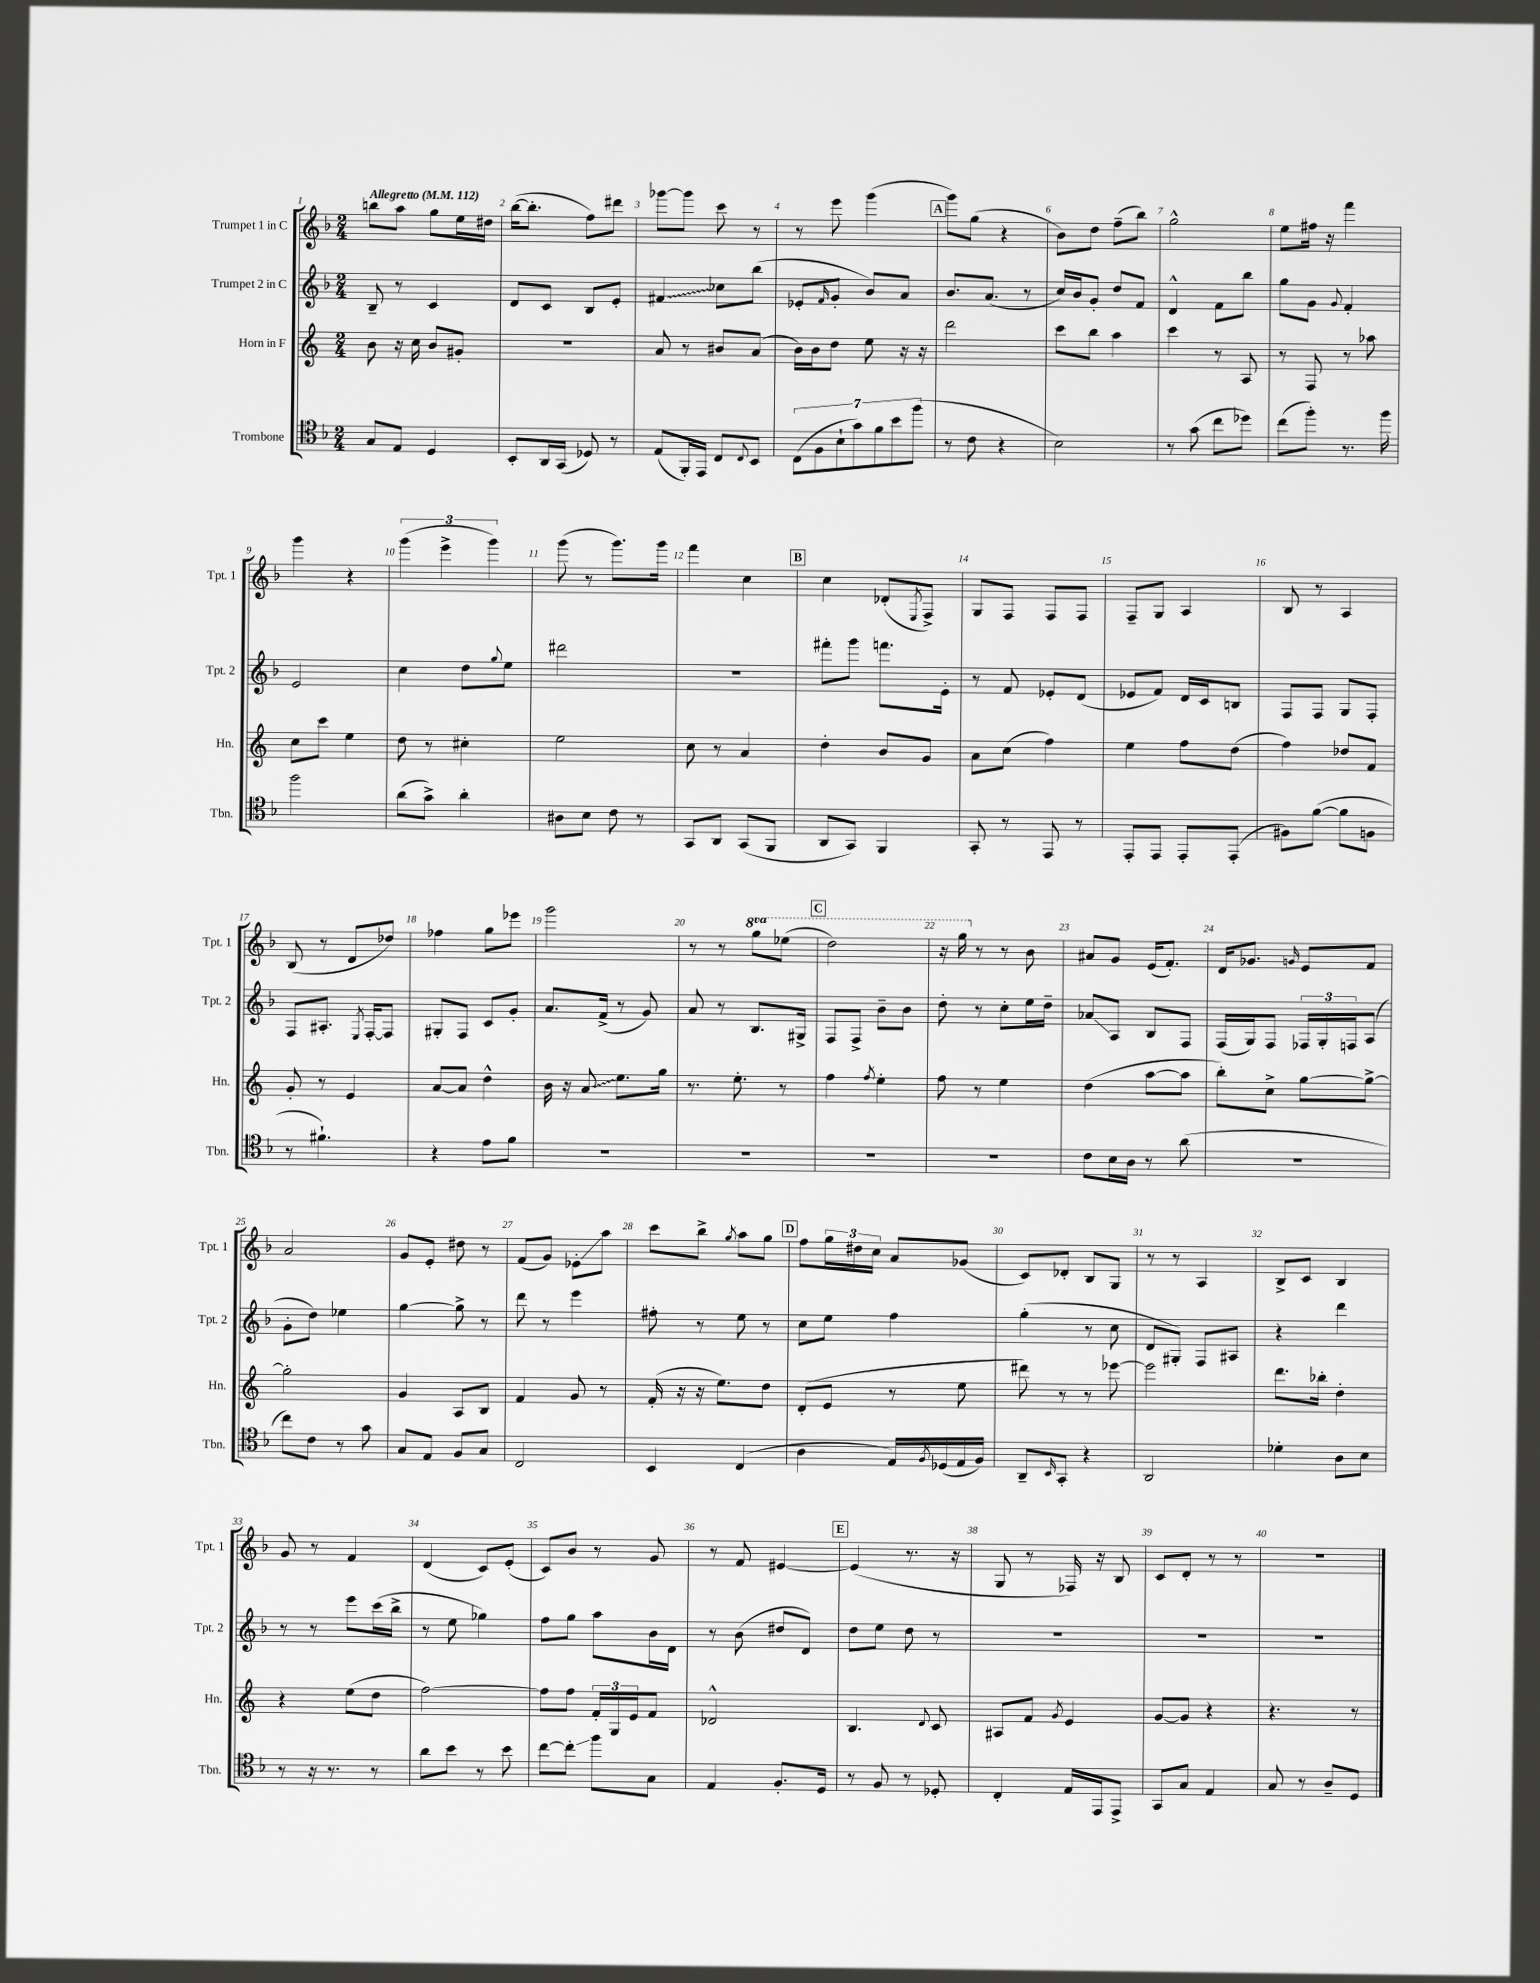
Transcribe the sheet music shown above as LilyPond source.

<<
\new StaffGroup <<
\new Staff = "s0" \with { instrumentName = "Trumpet 1 in C" shortInstrumentName = "Tpt. 1" } {
    \clef treble \key f \major \numericTimeSignature \time 2/4 \set Staff.ottavationMarkups = #ottavation-simple-ordinals \tempo "Allegretto" 4 = 112
    b''8 a''8 g''8 e''16 dis''16 |
    bes''16~( bes''8.-. f''8) dis'''8 |
    ges'''8~ ges'''8 c'''8 r8 |
    r8 e'''8 g'''4( |
    \mark \markup { \box "A" } g'''8) g''8( r4 |
    bes'8) d''8 f''8--( bes''8) |
    g''2-^ |
    e''8 fis''16 r16 f'''4 |
    g'''4 r4 |
    \tuplet 3/2 { g'''4( e'''4-> g'''4) } |
    g'''8( r8 g'''8.) g'''16 |
    f'''4 c''4 |
    \mark \markup { \box "B" } c''4 des'8-.( \acciaccatura { e8 } f8->) |
    g8 f8 f8 f8 |
    f8-- g8 a4 |
    bes8 r8 a4 |
    bes8( r8 d'8 des''8) |
    fes''4 g''8 ees'''8 |
    g'''2 |
    r8 r8 \ottava #1 g'''8 ees'''8( |
    \mark \markup { \box "C" } d'''2) |
    r16 g'''16 \ottava #0 r8 r8 bes'8 |
    ais'8 g'8 e'16( f'8.-.) |
    d'16 ges'8. \grace { g'16 } e'8 f'8 |
    a'2 |
    g'8 e'8-. dis''8 r8 |
    f'8( g'8) ees'8-.\glissando a''8 |
    c'''8 bes''8-> \acciaccatura { g''8 } a''8 g''8 |
    \mark \markup { \box "D" } f''8 \tuplet 3/2 { g''16 dis''16 c''16 } a'8 ges'8( |
    c'8) des'8-. bes8 g8 |
    r8 r8 a4 |
    bes8-> c'8 bes4 |
    g'8 r8 f'4 |
    d'4( c'8) e'8-.( |
    c'8) bes'8 r8 g'8 |
    r8 f'8 eis'4~ |
    \mark \markup { \box "E" } eis'4( r8. r16 |
    g8 r8 fes16) r16 bes8 |
    c'8 d'8-. r8 r8 |
    R2 \bar "|." |
}
\new Staff = "s1" \with { instrumentName = "Trumpet 2 in C" shortInstrumentName = "Tpt. 2" } {
    \clef treble \key f \major \numericTimeSignature \time 2/4
    bes8-- r8 c'4 |
    d'8 c'8 bes8 e'8-. |
    \once \override Glissando.style = #'zigzag fis'4\glissando ces''8 bes''8( |
    ees'8-. \grace { f'16 } g'8-. bes'8) a'8 |
    \mark \markup { \box "A" } bes'8. a'8.( r8 |
    c''16) bes'16 g'8-. d''8 f'8 |
    d'4-^ f'8 bes''8 |
    g''8 g'8 \appoggiatura { g'8 } f'4-. |
    e'2 |
    c''4 d''8 \appoggiatura { g''8 } e''8 |
    dis'''2 |
    r2 |
    \mark \markup { \box "B" } fis'''8-. g'''8 f'''8. e'16-. |
    r8 f'8 ees'8-. d'8( |
    ees'8 f'8) d'16 c'16 b8 |
    f8 f8 g8 f8-. |
    f8 ais8.-. \acciaccatura { e8 } f16~-. f8 |
    gis8-. f8 c'8 g'8-. |
    a'8. f'16->( r8 g'8) |
    a'8 r8 bes8. gis16-> |
    \mark \markup { \box "C" } f8 f8-> bes'8-- bes'8 |
    d''8-. r8 c''8-. e''16 d''16-- |
    aes'8\glissando a8 bes8 f8 |
    f16( g16) f8 \tuplet 3/2 { fes16 g16-. f16 } a8( |
    g'8-. d''8) ees''4 |
    g''4~ g''8-> r8 |
    d'''8 r8 e'''4 |
    fis''8-. r8 e''8 r8 |
    \mark \markup { \box "D" } c''8 e''8 f''4 |
    g''4-.( r8 c''8 |
    d'8 gis8-.) f8 ais8 |
    r4 d'''4 |
    r8 r8 e'''8 c'''16( bes''16-> |
    r8 e''8 ges''4) |
    f''8 g''8 a''8 bes'16 d'16 |
    r8 bes'8( dis''8 d'8) |
    \mark \markup { \box "E" } d''8 e''8 d''8 r8 |
    R2 |
    R2 |
    R2 \bar "|." |
}
\new Staff = "s2" \with { instrumentName = "Horn in F" shortInstrumentName = "Hn." } {
    \clef treble \key c \major \numericTimeSignature \time 2/4
    b'8 r16 c''16 b'8 gis'8-. |
    r2 |
    a'8 r8 bis'8 a'8( |
    b'16) b'16 d''8 e''8 r16 r16 |
    \mark \markup { \box "A" } d'''2 |
    c'''8 b''8 a''4 |
    c'''4 r8 a8 |
    r8 f8 r8 aes''8 |
    c''8 c'''8 e''4 |
    d''8 r8 cis''4-. |
    e''2 |
    c''8 r8 a'4 |
    \mark \markup { \box "B" } d''4-. b'8 g'8 |
    a'8 c''8( f''4) |
    e''4 f''8 d''8( |
    f''4) des''8 f'8 |
    g'8-. r8 e'4 |
    a'8~ a'8 d''4-^ |
    b'16 r16 \once \override Glissando.style = #'zigzag a'8\glissando e''8. g''16 |
    r8. e''8.-. r8 |
    \mark \markup { \box "C" } f''4 \acciaccatura { f''8 } e''4-. |
    f''8 r8 e''4 |
    d''4( a''8~ a''8 |
    b''8-.) c''8-> g''8~ g''8~-> |
    g''2-. |
    g'4 a8 b8 |
    f'4 g'8 r8 |
    f'16-.( r16 r16 e''8.) d''8 |
    \mark \markup { \box "D" } d'8-.( e'8 r8 e''8 |
    dis'''8) r8 r8 ees'''8~ |
    ees'''2 |
    d'''8. bes''16-. d''4-. |
    r4 e''8( d''8 |
    f''2~) |
    f''8 f''8 \tuplet 3/2 { f'16-. g16 e'16 } f'8 |
    des'2-^ |
    \mark \markup { \box "E" } b4. \appoggiatura { d'8 } c'8 |
    ais8 f'8 \acciaccatura { g'8 } e'4 |
    g'8~ g'8 r4 |
    r4. r8 \bar "|." |
}
\new Staff = "s3" \with { instrumentName = "Trombone" shortInstrumentName = "Tbn." } {
    \clef tenor \key f \major \numericTimeSignature \time 2/4
    g8 e8 d4 |
    bes,8-. a,16 g,16( des8) r8 |
    e8( f,16-.) e,16 c8 \appoggiatura { c8 } bes,8 |
    \tuplet 7/4 { c8( f8 bes8-! g'8) f'8 bes'8 f''8( } |
    \mark \markup { \box "A" } r8 c'8 r4 |
    bes2) |
    r8 g'8( c''8 des''8) |
    c''8( f''8-.) r8. f''16 |
    f''2 |
    a'8( g'8->) a'4-. |
    ais8 bes8 c'8 r8 |
    g,8 a,8 g,8( f,8 |
    \mark \markup { \box "B" } a,8 g,8) f,4 |
    g,8-. r8 e,8 r8 |
    e,8-. e,8 e,8-. e,8-.( |
    fis8) f'8~( f'8 f8 |
    r8 fis'4.-!) |
    r4 e'8 f'8 |
    r2 |
    R2 |
    \mark \markup { \box "C" } R2 |
    R2 |
    c'8 bes16 a16 r8 a'8( |
    r2 |
    c''8) c'8 r8 g'8 |
    g8 e8 f8 g8 |
    c2 |
    bes,4 c4( |
    \mark \markup { \box "D" } a4 e16) \acciaccatura { f8 } des16( e16 f16) |
    a,8-- \grace { bes,16 } g,8-. r4 |
    a,2 |
    des'4-. a8 bes8 |
    r8 r16 r8. r8 |
    a'8 bes'8 r8 bes'8 |
    c''8~ c''8-.\glissando f''8 g8 |
    e4 f8.-. d16 |
    \mark \markup { \box "E" } r8 f8 r8 des8-. |
    c4-. e16 e,16 e,8-> |
    g,8 g8 e4 |
    g8 r8 a8-- d8 \bar "|." |
}
>>
>>
\layout { \context { \Score \override BarNumber.break-visibility = ##(#f #t #t) barNumberVisibility = #all-bar-numbers-visible } }
